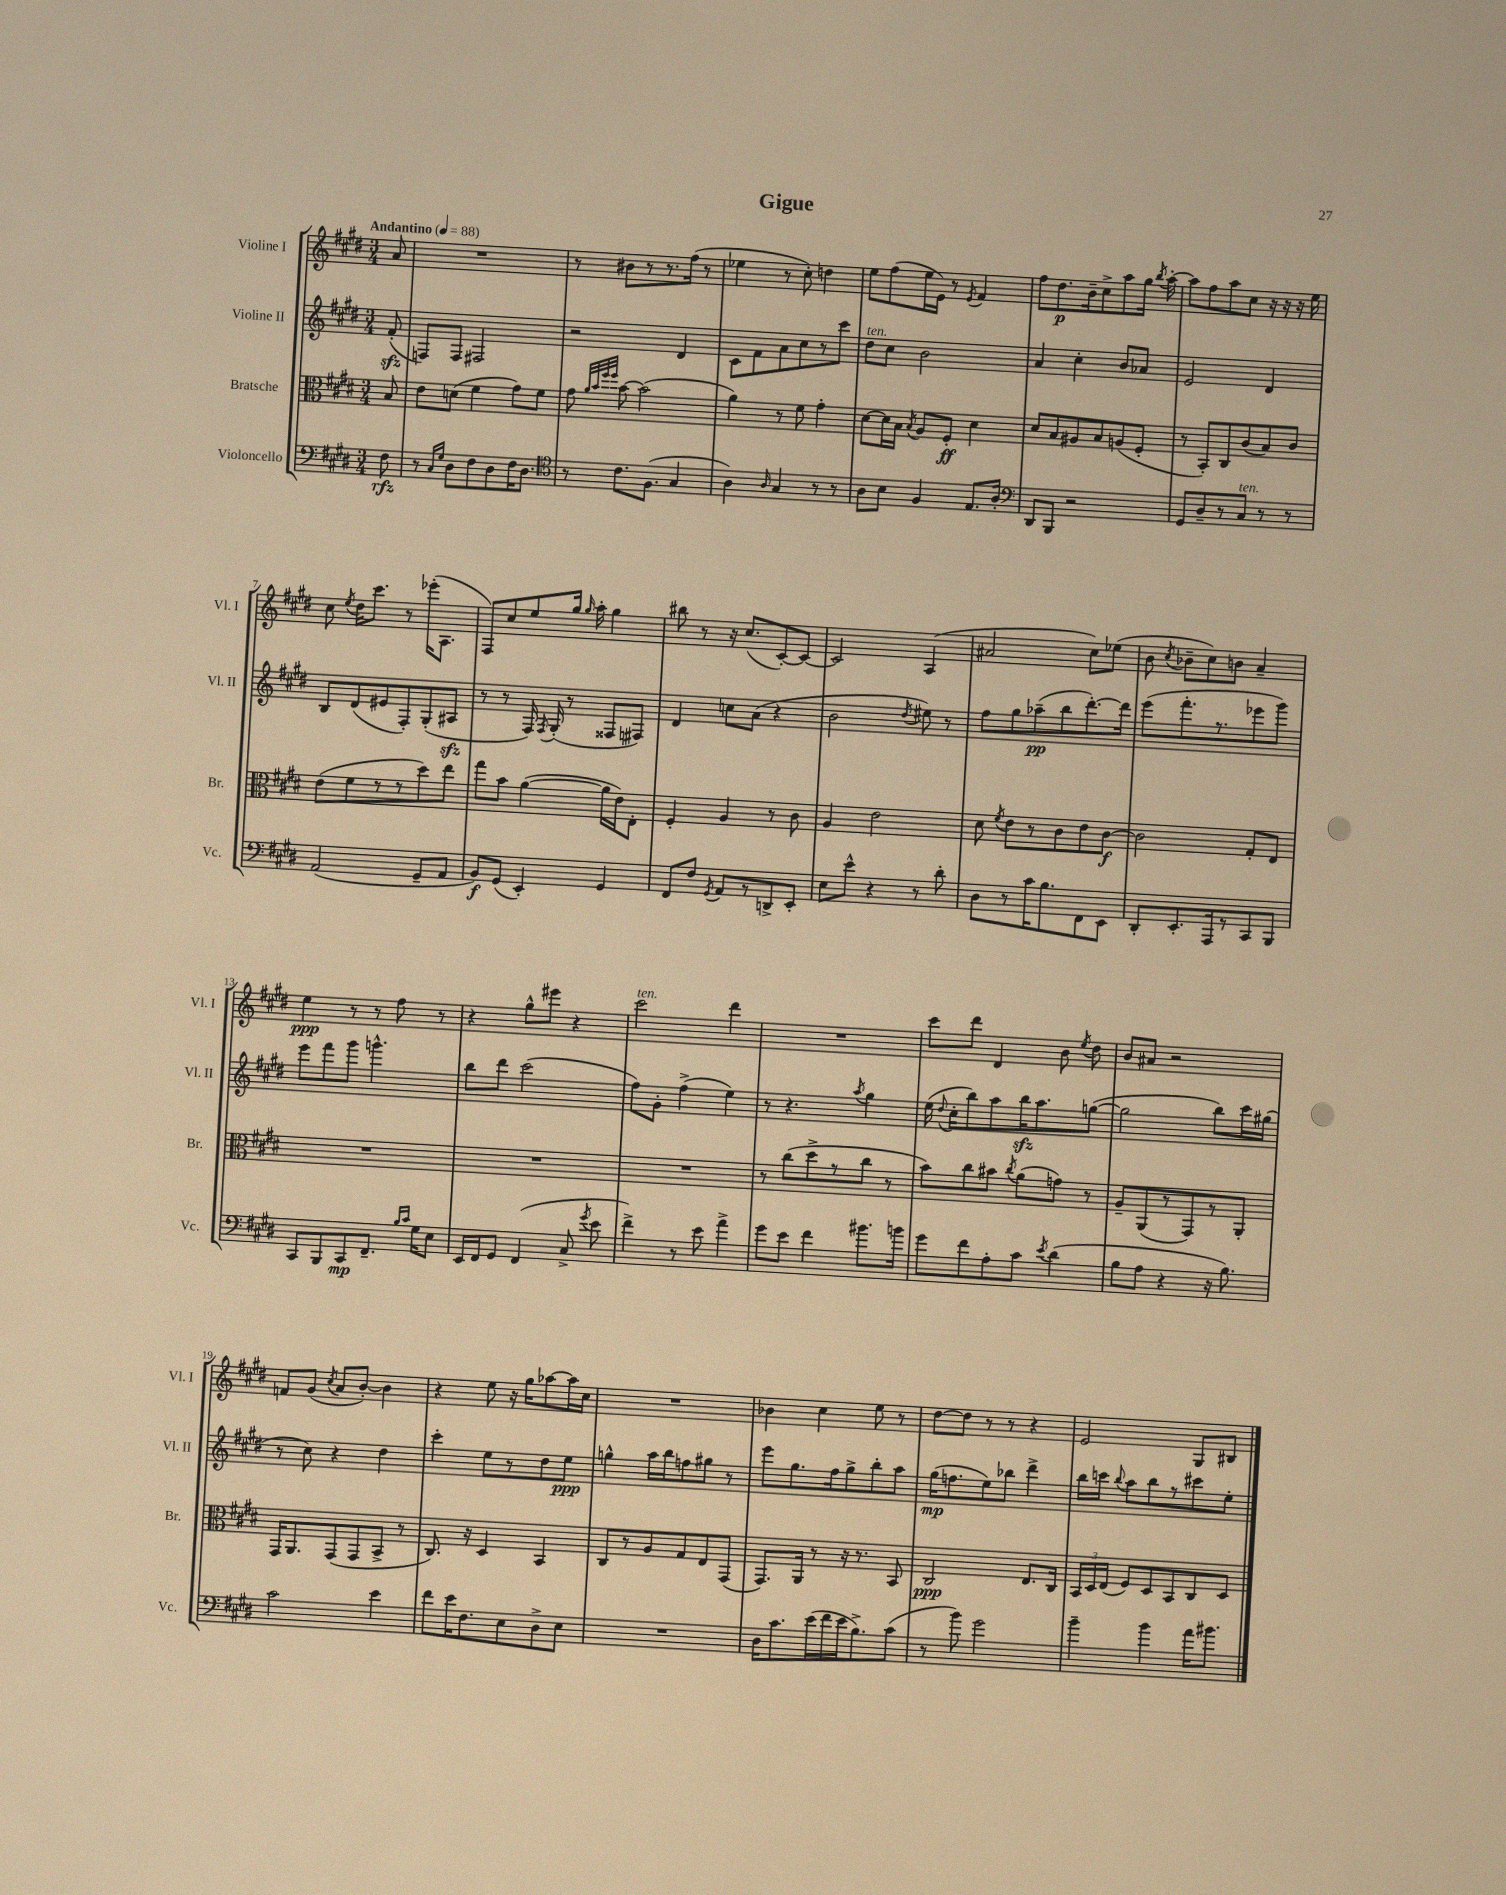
\header { title = "Gigue" }
<<
\new StaffGroup <<
\new Staff = "s0" \with { instrumentName = "Violine I" shortInstrumentName = "Vl. I" } {
    \clef treble \key e \major \numericTimeSignature \time 3/4 \partial 8 \tempo "Andantino" 4 = 88
    \autoBeamOff a'8 |
    R2. |
    r8 bis'8[ r8 r8. fis''16]( r8 |
    ees''4 r8 cis''8-.) d''4 |
    e''8[ fis''8( e''16 e'16]) r8 \acciaccatura { e'8 } fis'4 |
    fis''8[ dis''8.\p b'16-- cis''8-> a''8 gis''16] \acciaccatura { b''8 } a''16~-. |
    a''8[ fis''8 a''8 cis''8] r16 r16 r16 e''16 |
    cis''8 \acciaccatura { e''8 } dis''16[ cis'''8.] r8 ees'''16[-.( a8.] |
    fis8[) cis''8 e''8 gis''16] \grace { gis''16 } a''16-. gis''4 |
    bis''8 r8 r16 cis''8.[( cis'8~-.) cis'8]~ |
    cis'2 a4( |
    ais'2 cis''8[) ees''8]( |
    b'8 \acciaccatura { cis''8 } bes'8[-- cis''8) b'8] a'4-- |
    e''4\ppp r8 r8 fis''8 r8 |
    r4 gis''8[-^ eis'''8] r4 |
    cis'''2^\markup { \italic "ten." } dis'''4 |
    R2. |
    cis'''8[ dis'''8] dis'4 b'8 \acciaccatura { e''8 } dis''8 |
    b'8[ ais'8] r2 |
    f'8[ gis'8]( \acciaccatura { cis''8 } a'8[ b'8]~-.) b'4 |
    r4 e''8 r16 gis''16[ aes''8~ aes''16 cis''16] |
    R2. |
    bes'4 cis''4 e''8 r8 |
    dis''8[~ dis''8] r8 r8 r4 |
    e'2 gis8[ bis8] \bar "|." |
}
\new Staff = "s1" \with { instrumentName = "Violine II" shortInstrumentName = "Vl. II" } {
    \clef treble \key e \major \numericTimeSignature \time 3/4 \partial 8
    \autoBeamOff fis'8-.\sfz( |
    f8[) f8] fis2 |
    r2 dis'4 |
    cis'8[ fis'8 a'8 cis''8 r8 cis'''8] |
    dis''8[^\markup { \italic "ten." } cis''8] b'2 |
    a'4 cis''4-. b'8[ aes'8] |
    e'2 dis'4 |
    b8[ dis'8( eis'8 fis8-.) gis8-.( ais8]\sfz |
    r8 r8 fis16) \acciaccatura { fis8 } gis16-.( r8 fisis8[ fis8]) |
    dis'4 c''8[ a'8]( r4 |
    b'2 \acciaccatura { dis''8 } eis''8) r8 |
    fis''8[ gis''8 aes''8--\pp( b''8 dis'''8.~-.) dis'''16] |
    e'''8[( fis'''8.-. r8. ees'''8 gis'''8]) |
    e'''8[ fis'''8 gis'''8] g'''4.-^ |
    b''8[ dis'''8] cis'''2( |
    fis''8[) gis'8]-. fis''4->( e''4) |
    r8 r4. \acciaccatura { a''8 } gis''4 |
    e''16( \appoggiatura { dis''8 } cis''16[-. b''8) a''8 b''16\sfz a''8. g''8]~( |
    g''2 b''8[) cis'''16 gis''16]( |
    r8 cis''8) r4 dis''4 |
    cis'''4-. e''8[ r8 dis''8 e''8]\ppp |
    g''4-^ a''16[ b''16 f''8 gis''8] r8 |
    e'''8[ gis''8. fis''16 gis''8-> b''8-. a''8] |
    gis''16[\mp( f''8. e''8) bes''8] dis'''4-> |
    b''16[ c'''16] \appoggiatura { b''8 } a''8[ b''8 r8 cis'''8 e''8]-. \bar "|." |
}
\new Staff = "s2" \with { instrumentName = "Bratsche" shortInstrumentName = "Br." } {
    \clef alto \key e \major \numericTimeSignature \time 3/4 \partial 8
    \autoBeamOff b8 |
    e'8[ d'8]( fis'4 gis'8[) fis'8] |
    gis'8 \grace { a'32[ b'32 fis''32 fis''32] } b'8~ b'2( |
    a'4) r8 fis'8 gis'4-. |
    dis'8[~ dis'16 b16] \acciaccatura { b8 } a8[ fis8]-.\ff dis'4 |
    dis'8[ b8 ais8 b8 a8( fis8]-. |
    r8 b,8[-.) cis8 cis'8( b8) cis'8] |
    e'8[( fis'8 r8 r8 dis''8) e''8] |
    gis''8[ b'8] a'4~( a'16[ e'16) e8]-. |
    fis4-. a4 r8 cis'8 |
    a4 e'2 |
    dis'8 \acciaccatura { fis'8 } e'8[ r8 cis'8 e'8 cis'8]~\f |
    cis'2 gis8[-. e8] |
    R2. |
    R2. |
    R2. |
    r8 cis''8[( dis''8-> r8 cis''8] r8 |
    b'8[) cis''8 bis'8] \acciaccatura { cis''8 } a'8[( g'8]) r8 |
    a8[-- a,8( r8 gis,8) r8 a,8]-. |
    gis,16[ a,8. gis,8( gis,8 b,8]-> r8 |
    cis8.) r16 dis4 b,4 |
    cis8[ r8 a8 gis8 e8 gis,8]( |
    gis,8.[) a,16] r8 r16 r8. b,8 |
    cis2\ppp e8.[ cis16] |
    \tuplet 3/2 { b,16[ dis16 e16]( } fis8[) dis8 b,8 cis8 dis8] \bar "|." |
}
\new Staff = "s3" \with { instrumentName = "Violoncello" shortInstrumentName = "Vc." } {
    \clef bass \key e \major \numericTimeSignature \time 3/4 \partial 8
    \autoBeamOff fis8\rfz |
    r8 \grace { cis16[ gis16] } dis8[ fis8 dis8 fis16 dis8.] |
    \clef tenor r8 cis'8.[ fis8.]( gis4 |
    a4) \grace { a16 } gis4 r8 r8 |
    a8[ b8] fis4 e8.[ a16]-. |
    \clef bass dis,8[ b,,8] r2 |
    gis,8[ dis8-- r8 cis8]^\markup { \italic "ten." } r8 r8 |
    a,2( gis,8[-- a,8] |
    b,8[\f) gis,8]( e,4-.) gis,4 |
    fis,8[ fis8] \acciaccatura { gis,8 } a,8[ r8 d,8-> e,8]-. |
    e8[ e'8]-^ r4 r8 dis'8-. |
    dis8[ r8 cis'16 b8. fis,8 e,8] |
    dis,8[-. e,8.-. a,,16 r8 cis,8 b,,8] |
    cis,8[ b,,8 cis,8\mp fis,8.]-- \grace { b16[ cis'16] } gis16[ e8] |
    e,16[ fis,16 gis,8] fis,4( cis8-> \acciaccatura { gis'8 } e'8 |
    fis'4->) r8 e'8 a'4-> |
    gis'8[ e'8] fis'4 bis'8.[ b'16] |
    gis'8[ fis'8 a8-. cis'8] \acciaccatura { e'8 } dis'4( |
    b8[ a8] r4 r16 b8.) |
    cis'2 e'4 |
    fis'8[ e'16 fis8. e8 dis8-> e8] |
    R2. |
    dis16[ cis'8. e'16( fis'16 e'16 b8.->) cis'8]( |
    r8 b'8) gis'2 |
    b'4-- b'4 a'16[ bis'8.] \bar "|." |
}
>>
>>
